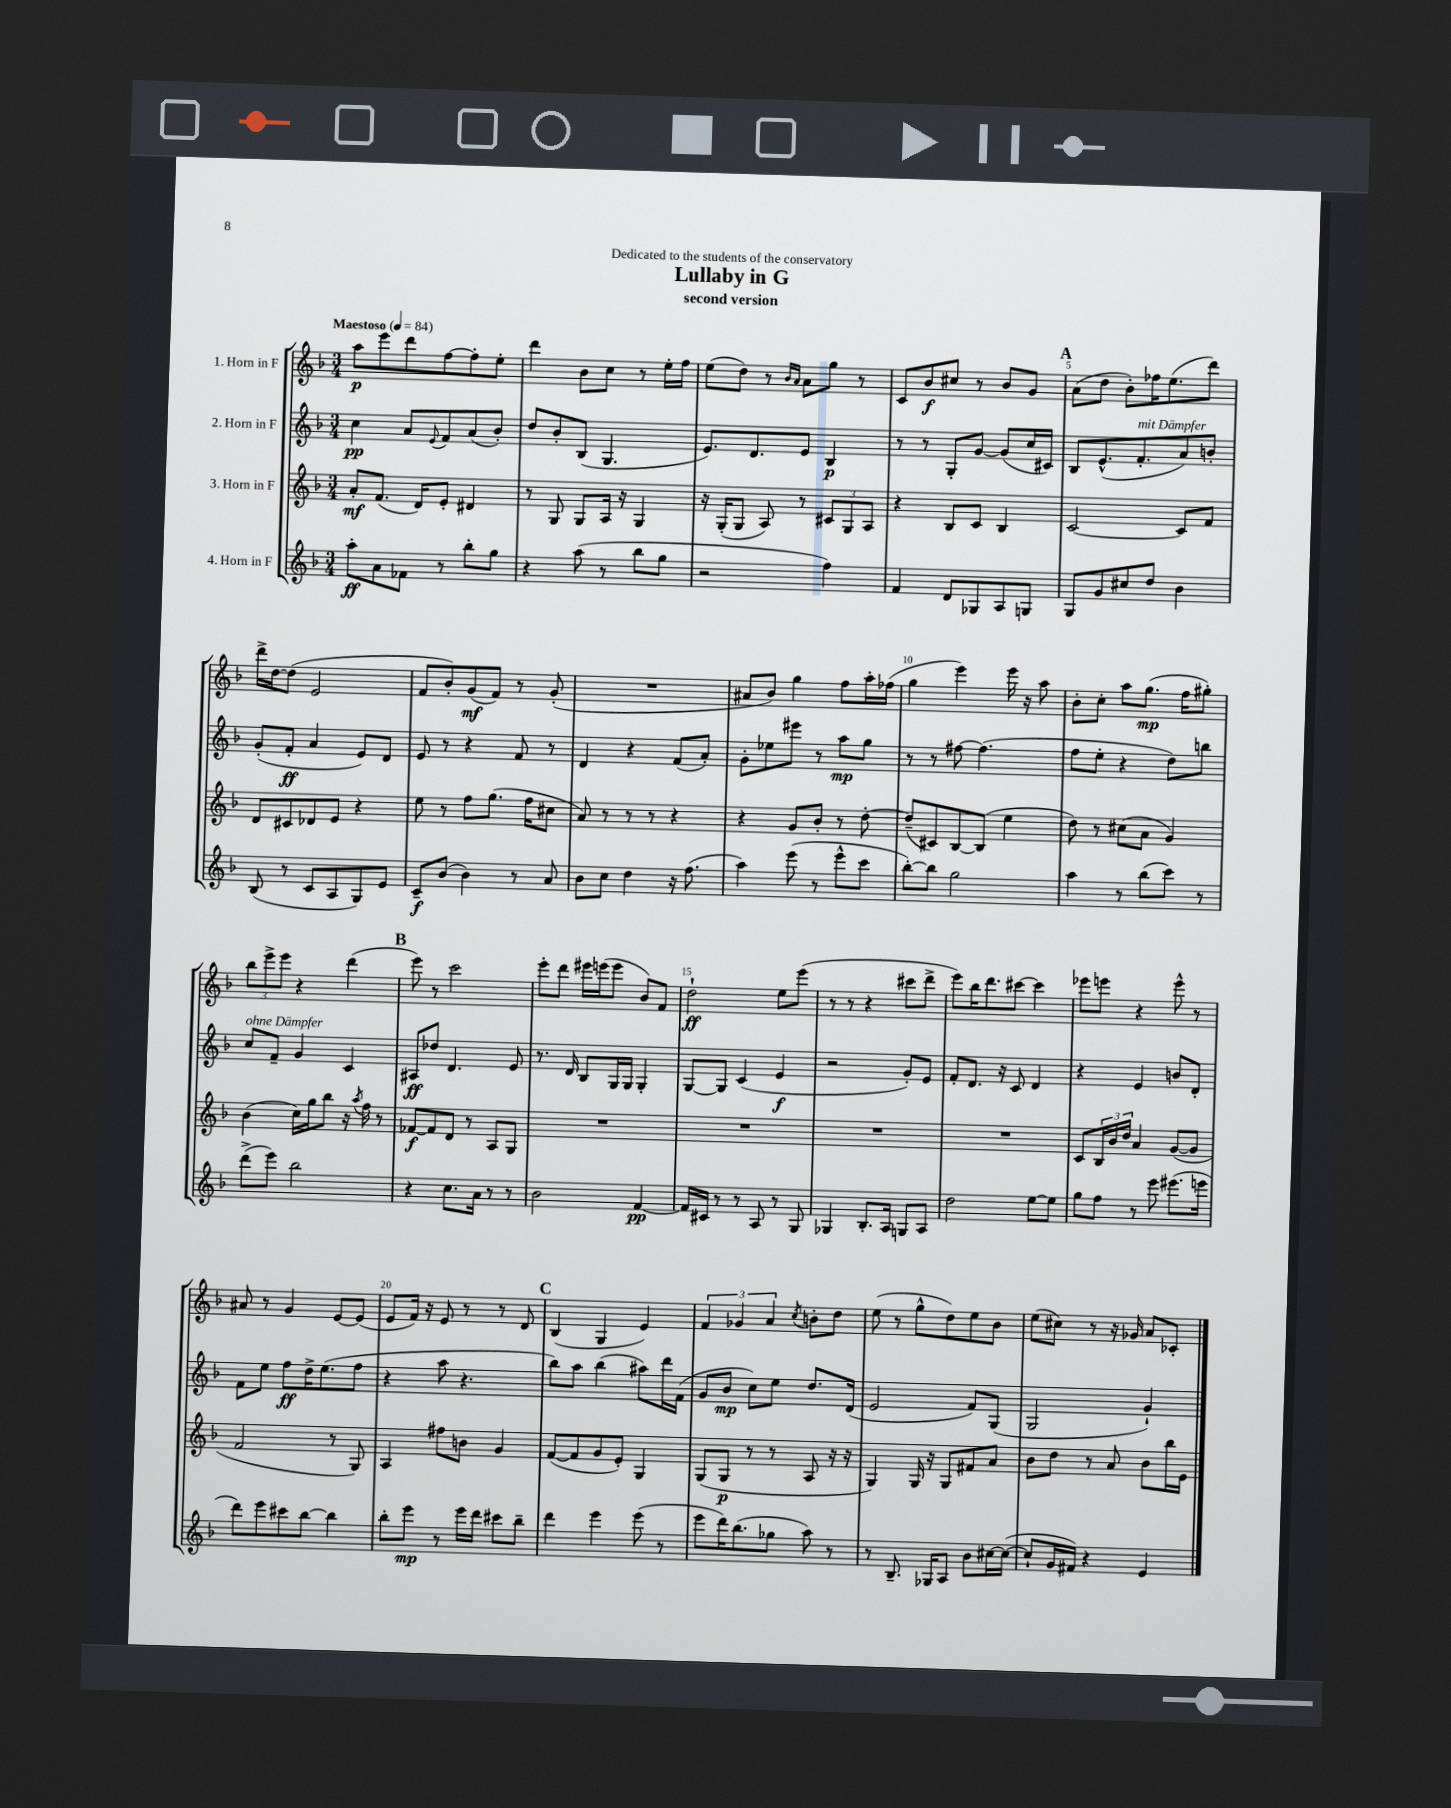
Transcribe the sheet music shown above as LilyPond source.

\header { title = "Lullaby in G" subtitle = "second version" dedication = "Dedicated to the students of the conservatory" }
<<
\new StaffGroup <<
\new Staff = "s0" \with { instrumentName = "1. Horn in F" } {
    \clef treble \key f \major \numericTimeSignature \time 3/4 \tempo "Maestoso" 4 = 84
    a''8\p e'''8 d'''8 f''8~ f''8-. e''8-. |
    d'''4 bes'8 c''8 r8 e''16-. f''16 |
    e''8( d''8) r8 \grace { bes'16 a'16 } a'8 g''8 r8 |
    c'8 bes'8\f cis''8 r8 bes'8 g'8 |
    \mark \markup { \bold "A" } a'8( d''8 bes'8-.) fes''16 e''8.( d'''8) |
    d'''16-> d''16~ d''8( e'2 |
    f'8 bes'8-.) g'8\mf( f'8) r8 g'8-.( |
    R2. |
    ais'8 bes'8) g''4 f''8 a''16-. fes''16( |
    g''4 e'''4) e'''16 r16 a''8 |
    bes'8-. c''8-. a''8 g''8.\mp( f''16 gis''8-.) |
    \tuplet 3/2 { bes''8 e'''8-> e'''8 } r4 d'''4( |
    \mark \markup { \bold "B" } e'''8) r8 c'''2 |
    e'''8-. d'''8 eis'''16 e'''16( e'''8 bes'8) f'8 |
    d''2-!\ff e''8 e'''8( |
    r8 r8 r4 cis'''8 d'''8-> |
    e'''8) bes''16 d'''8. cis'''8~ cis'''4 |
    ees'''8 e'''8 r4 e'''8-^ r8 |
    ais'8 r8 g'4 e'8~ e'8( |
    e'8 f'16) r16 e'8 r8 r8 d'8 |
    \mark \markup { \bold "C" } bes4( g4 e'4) |
    \tuplet 3/2 { f'4 ges'4 a'4 } \acciaccatura { c''8 } b'8-. d''8 |
    e''8( r8 g''8-^ d''8) e''8 bes'8 |
    e''8( cis''8) r8 r16 ges'16 a'8 ces'8-. \bar "|." |
}
\new Staff = "s1" \with { instrumentName = "2. Horn in F" } {
    \clef treble \key f \major \numericTimeSignature \time 3/4
    c''4\pp a'8 \appoggiatura { e'8 } f'8 a'8( bes'8-.) |
    d''8 bes'8-. bes8( g4. |
    e'8.) d'8. e'8 bes4\p |
    r8 r8 g8-. g'8~ g'8( c''16 cis'16) |
    \mark \markup { \bold "A" } bes8 e'8.-^( f'8.-.^\markup { \italic "mit Dämpfer" } a'8) b'8-. |
    g'8-.( f'8-.\ff a'4 e'8) d'8 |
    e'8 r8 r4 f'8 r8 |
    d'4 r4 f'8( a'8-.) |
    g'8-. ees''8 eis'''8 r8 a''8\mp g''8 |
    r8 r8 fis''8~ fis''4.( |
    f''8 e''8-. r4 d''8) b''8 |
    c''8^\markup { \italic "ohne Dämpfer" } f'8-- g'4 c'4 |
    \mark \markup { \bold "B" } ais8\ff des''8 d'4. e'8 |
    r8. d'16 bes8 g16 g16 g4-. |
    g8~ g8 c'4( e'4\f |
    r2 g'8-.) e'8 |
    f'8-. d'8. r16 c'8 d'4 |
    r4 e'4 b'8 d'8-. |
    f'8 e''8 f''8\ff d''16-> e''8.( f''8 |
    r4 a''8 r4. |
    \mark \markup { \bold "C" } bes''8) a''8 bes''4( ais''8) d'''16 f'16( |
    g'8 bes'8\mp c''8) e''8 d''8. d'16( |
    e'2 f'8) g8( |
    g2 g'4-!) \bar "|." |
}
\new Staff = "s2" \with { instrumentName = "3. Horn in F" } {
    \clef treble \key f \major \numericTimeSignature \time 3/4
    a'8-.\mf f'8.( d'16) e'8-. dis'4 |
    r8 g8 g8 a16 r16 g4 |
    r16 g16-.( g8 a8) r8 \tuplet 3/2 { cis'8 g8 a8 } |
    r4 bes8 c'8 bes4 |
    \mark \markup { \bold "A" } c'2~ c'8 f'8 |
    d'8 cis'8 des'8 e'8 r4 |
    e''8 r8 f''8 g''8.( f''16 cis''8 |
    a'8) r8 r8 r8 r4 |
    r4 g'8 bes'8-. r8 d''8~-. |
    d''8--( cis'8) bes8~ bes8( e''4 |
    d''8) r8 cis''8( a'8 g'4) |
    bes'4( c''16) g''16 bes''8 r16 \acciaccatura { a''8 } f''16 r8 |
    \mark \markup { \bold "B" } fes'8~\f fes'8 d'8 r8 a8 g8 |
    R2. |
    R2. |
    R2. |
    R2. |
    c'8 \tuplet 3/2 { bes16 bes'16 d''16 } a'4 g'8~( g'8 |
    f'2 r8 g8) |
    a4 fis''8 b'8 g'4 |
    \mark \markup { \bold "C" } f'8~( f'8 g'8 e'8-.) g4 |
    g8( g8\p r8 r8 a8 r16 r16 |
    g4) g16 r16 g8 fis'8 a'8 |
    bes'8 d''8 r8 a'8 bes'8 bes''16 e'16 \bar "|." |
}
\new Staff = "s3" \with { instrumentName = "4. Horn in F" } {
    \clef treble \key f \major \numericTimeSignature \time 3/4
    a''8-.\ff a'8 fes'8 r8 bes''8-. g''8 |
    r4 a''8( r8 bes''8 g''8 |
    r2 f''4) |
    f'4 d'8 ges8 a8 g8 |
    \mark \markup { \bold "A" } g8 g'8 cis''8 d''8 bes'4 |
    bes8( r8 c'8 a8 g8) e'8 |
    c'8--\f bes'8( bes'4) r8 a'8 |
    bes'8 c''8 d''4 r16 f''8.( |
    a''4) e'''8( r8 e'''8-^ c'''8 |
    bes''8~-.) bes''8 g''2 |
    a''4 r8 bes''8( c'''8) r8 |
    d'''8->( e'''8) bes''2 |
    \mark \markup { \bold "B" } r4 c''8. a'16 r8 r8 |
    bes'2 f'4~\pp |
    f'16 cis'16 r8 r8 a8 r8 g8 |
    ges4 bes8.-. a16 g8 a8 |
    d''2 e''8~ e''8 |
    g''8 f''8 r8 e'''8 eis'''8.( e'''16 |
    d'''8) e'''8 cis'''8 bes''8~ bes''4 |
    bes''8-. e'''8\mp r8 e'''16 d'''16 cis'''8 bes''8-- |
    \mark \markup { \bold "C" } d'''4 e'''4 e'''8( r8 |
    e'''8 d'''16) bes''8.( ges''8 a''8) r8 |
    r8 bes8.-- ges16 a8 bes'8 cis''16~ cis''16~( |
    cis''8-! g'16 fis'16) r4 e'4 \bar "|." |
}
>>
>>
\layout { \context { \Score \override BarNumber.break-visibility = ##(#f #t #t) barNumberVisibility = #(every-nth-bar-number-visible 5) } }
